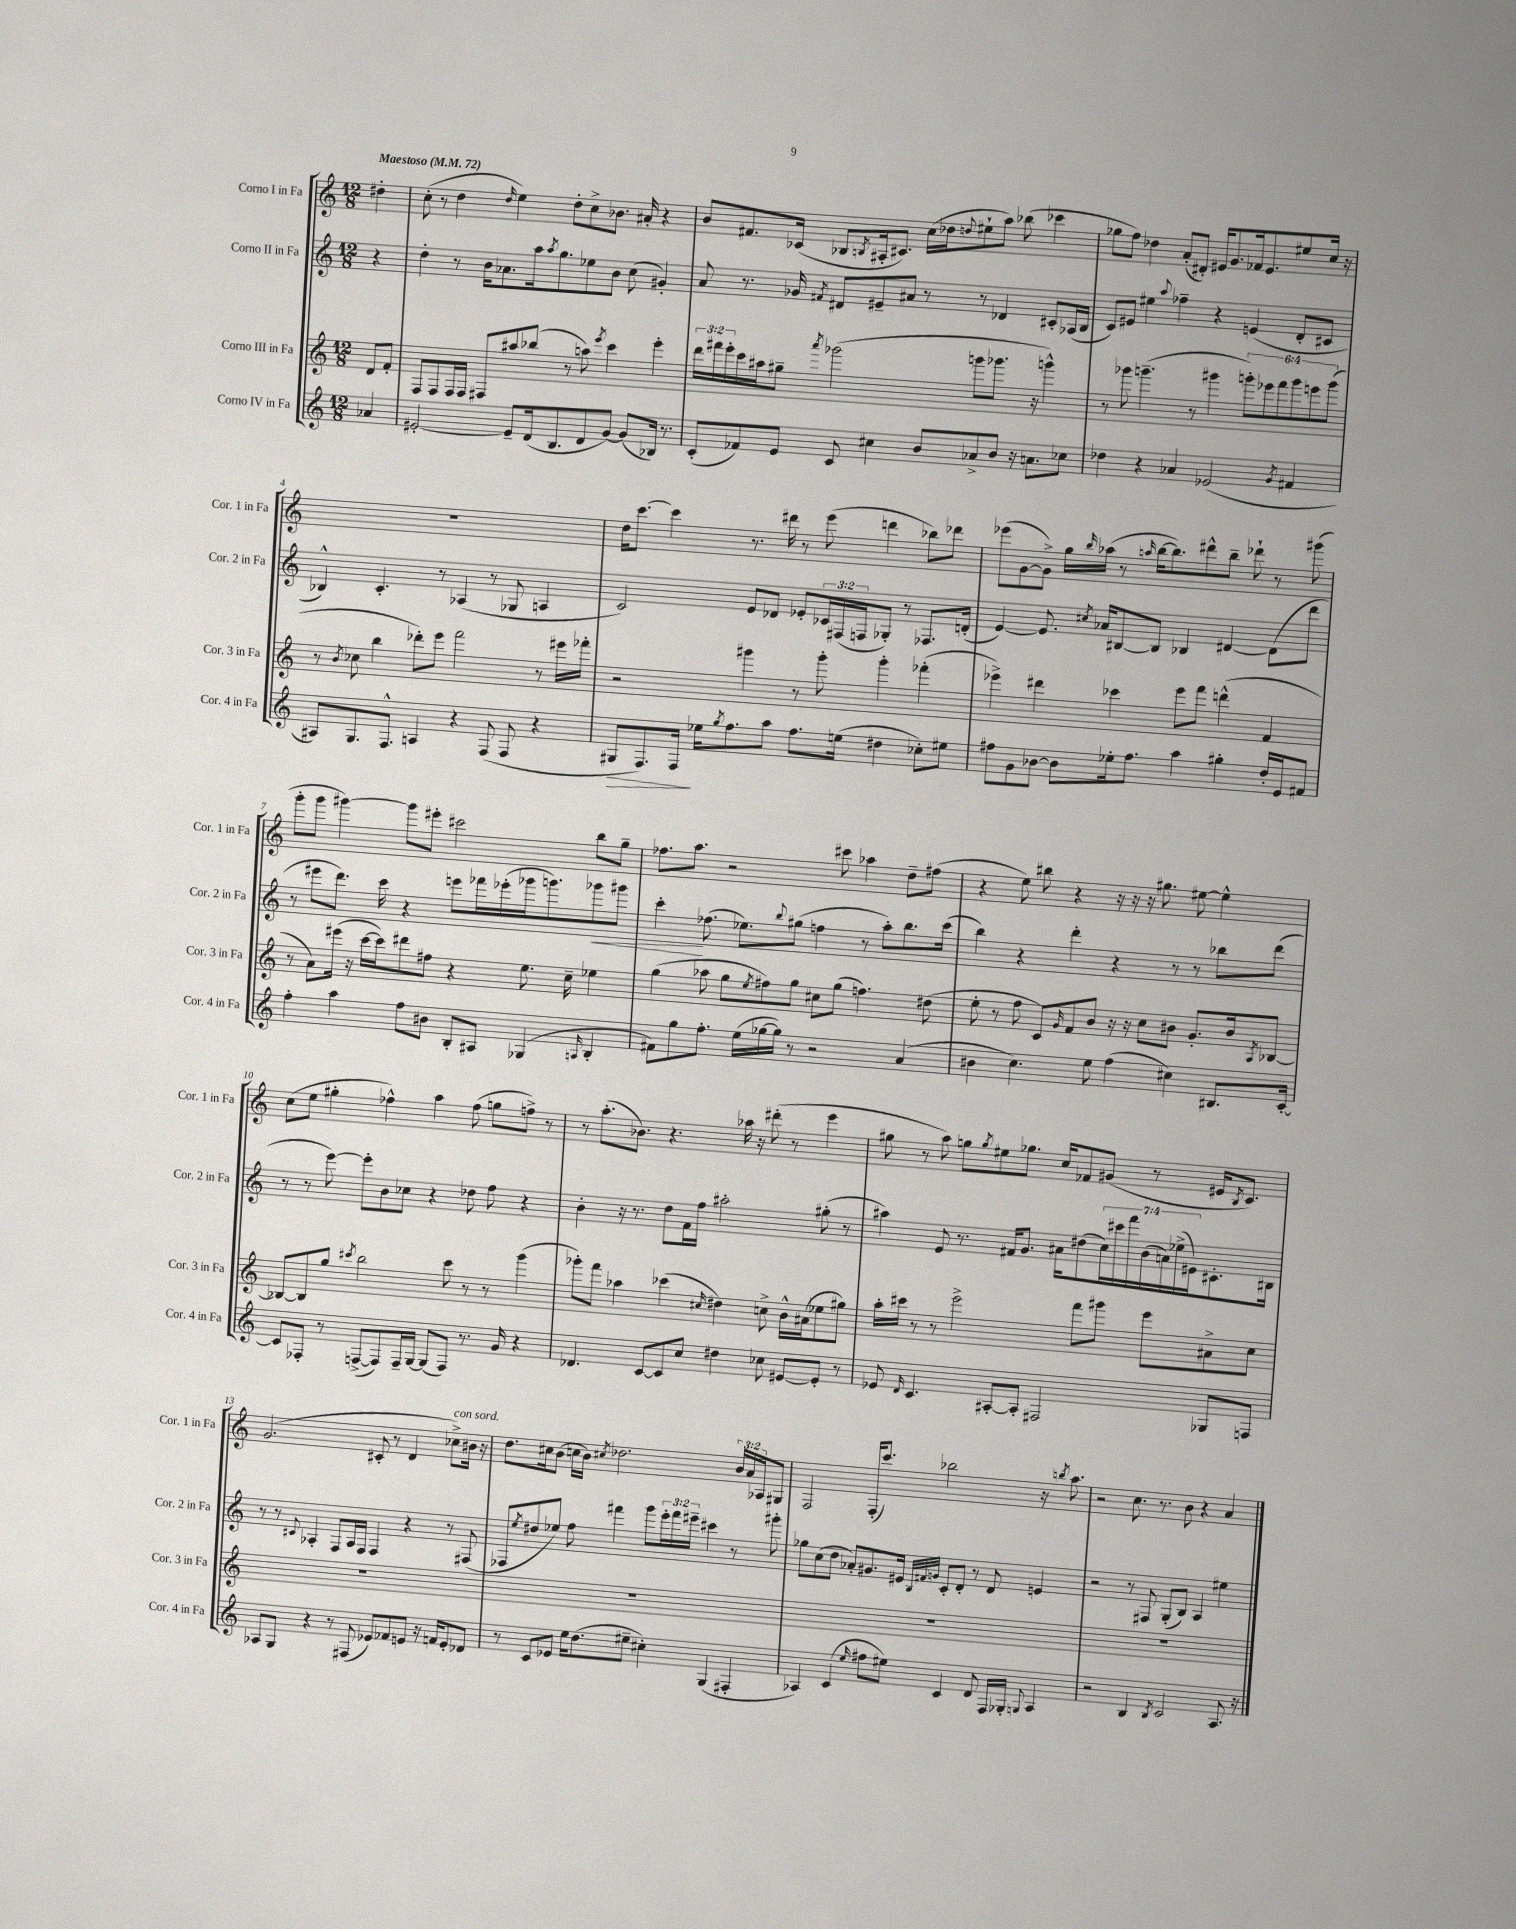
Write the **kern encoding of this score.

**kern	**kern	**kern	**kern
*staff4	*staff3	*staff2	*staff1
*clefG2	*clefG2	*clefG2	*clefG2
*k[]	*k[]	*k[]	*k[]
*M12/8	*M12/8	*M12/8	*M12/8
*MM72	*MM72	*MM72	*MM72
4a-	8d	4r	4dd#'
.	8f'	.	.
=	=	=	=
[2e#'	8F	4dd'	(8cc'
.	8F	.	8r
.	16F	8r	4dd
.	16F	.	.
.	8F#	16b	.
.	.	8.a-	.
.	.	.	16qqdd
8e#~]	8aa#	.	4ee)
(16d	(8bb-	16aa	.
.	.	8qaa	.
8.B	.	8.gg	.
.	8r	.	8dd'
8d	8aa)	8ee-	8cc^
.	8qeee	.	.
[8g)	4ccc	8b	8.b-
(8g]	.	(8cc	.
.	.	.	16a#'
16B-)	4eee'	4g#')	4r
8.r	.	.	.
=	=	=	=
(8c'	24ddd	8a	8b
.	24fff#	.	.
.	24eee'	.	.
8f-)	16ccc	8.r	8.f#
.	16aa#	.	.
8e	8gg#~	.	.
.	.	16g-	(16c-
.	8qaaa	8qf#	.
8c	(2ggg-	8d#	8B-
.	.	.	8qB
4cc#	.	8e#~	16A#'
.	.	.	8.c#)
.	.	8a#	.
8b	.	8r	(16cc
.	.	.	16dd-
.	.	.	8qqdd
8a-^	8ggg	8r	8ee#`
8b	8.ggg-	4d-	8aa)
16r	.	.	(8bb-
8.a	16r	.	.
.	4ggg^^)	8c#'	4ccc-
8cc-	.	(16A-	.
.	.	16B	.
=	=	=	=
4dd-	8r	8c)	8gg-
.	8ggg-	8e#	8ff)
4r	(4.ggg~	4ee#	4dd-
.	.	8qqaa	.
4a-	.	4ff-~	(8a'
.	8r	.	8d#')
(2e-	4ggg#	4r	16e#
.	.	.	8.g
.	12ggg')	(4e	16f-
.	.	.	8.e#
.	12eee-	.	.
.	12fff	.	.
8qg	.	.	.
4f#	12ggg	8d'	8ee#
.	12eee	.	.
.	.	8c#	16cc
.	(12ggg	.	.
.	.	.	16r
=	=	=	=
8A#)	8r	4B-^^)	1.r
.	8qb	.	.
8.G	8cc-	.	.
.	4bb	4.c'	.
8.F^^	.	.	.
4A	8ddd-')	.	.
.	8eee	8r	.
4r	2fff	(4A-	.
(8F	.	8r	.
8F	.	8G-	.
4r	8r	4A	.
.	16eee#	.	.
.	16fff-'	.	.
=	=	=	=
8G#	2r	2c)	16dd
.	.	.	[8.ccc
8.F)	.	.	.
.	.	.	4ccc]
16F	.	.	.
16ee-	.	.	.
8qgg	.	.	.
8.ff	.	.	.
.	4ggg#	8e	8.r
8aa	.	8d-	.
.	.	.	16ddd#
8.ff	8r	8e-'	8r
.	8ggg#'	24c-	(8eee
.	.	(24F#	.
(16ee	.	.	.
.	.	24F	.
4dd#	4ggg#'	8G-')	4ddd
.	.	8r	.
8cc-')	(4fff-'	8.F-	8bb-)
8ee#	.	.	8ddd-
.	.	(16d'	.
=	=	=	=
8ff#	4eee-^)	[4e)	(8eee-
8g	.	.	[8g
[8b-	4ddd#	8.e]	8g^])
8b-]	.	.	16gg
.	.	8qcc#	16qqbb
.	.	16a-	(16aa-
16ee-'	4ccc-	[8B#	8r
8.ff#	.	.	.
.	.	.	16qqaa
.	.	8B#]	[16bb
.	.	.	8.bb])
4aa	8eee-	4B-	.
.	8fff	.	8ddd#^^
4gg#'	(4ddd^^	[4d#	8bb~
.	.	.	8ddd-`
16dd'	4f	(8d#]	8r
16e	.	.	.
8f#	.	8ddd	(8ggg#
=	=	=	=
4ff'	8r	8r	8ggg'
.	8a)	8eee#	8ggg
4aa	(16eee#	8.ddd)	[4ggg#)
.	16r	.	.
.	[16ccc	.	.
.	16ccc])	16ccc	.
8ff	8ddd#	4r	8ggg#]
8b#	8ff#	.	8eee#'
8B'	4r	8eee	2ccc#
8A#	.	16fff-	.
.	.	(16eee-'	.
(4G-	8.ee	16ggg-	.
.	.	8.ggg)	.
.	16cc~	.	.
16qqA	.	.	.
4B'	4ee-	8ggg-	8bb
.	.	8ggg#	8gg~
=	=	=	=
8f#)	(4gg	4ccc'	8.ff-
8gg	.	.	.
.	.	.	8.aa
8.ff'	8aa-	(8.ff-	.
.	8gg	.	2r
(16ee	.	8.ee-)	.
.	8qee	.	.
[16gg-	8ff#)	.	.
16gg-])	.	.	.
.	.	8qqbb	.
8r	8gg	(8gg#	.
2r	8cc#	4ff	.
.	(8gg	.	8ccc#
.	4.ff)	8r	4aa-
.	.	8aa')	.
(4a	.	8.bb	8dd~
.	(8dd#	.	(8ff#
.	.	(16ccc	.
=	=	=	=
4b#	8ee'	4bb)	4r
.	8r	.	.
4.cc)	8ff	4r	8ee)
.	8c)	.	8bb#
.	16qqg	.	.
.	8f	4ddd'	4r
8ee	8b	.	.
(4ff	16r	4r	16r
.	16r	.	16r
.	8cc	.	16r
.	.	.	8.gg#
4cc#)	8b#	8r	.
.	8.g'	8r	[8ee#
8.B#	.	8bb-	4ee#^^]
.	16b#	.	.
.	8qA	.	.
.	[8B-	(8ddd	.
[16c'	.	.	.
=	=	=	=
8c]	8B-_	8r	(8cc
8F-'	8B-]	8r	8ee
8r	8gg	[8eee)	4gg#'
.	8qccc#	.	.
([8F^	2bb	8eee']	.
8F])	.	8b	4ff-^^)
16F~	.	8cc-	.
[16G	.	.	.
(8G]	.	4r	4aa
8F)	8ccc#	.	.
8.r	8r	8dd-	(8ff-
.	8r	8ff	8gg
16g	.	.	.
4r	(4ggg	4r	8ff^)
.	.	.	8r
=	=	=	=
4.d-	8ggg-')	4b'	8r
.	8fff	.	(8.aa'
.	4aa-	16r	.
.	.	8.r	8.b-)
[8c	.	.	.
8c]	(4ccc-	8dd	4.r
8cc	.	16f	.
.	.	16ff	.
.	16qqcc#	.	.
4dd#	4dd#)	2aa#'	.
.	.	.	16aa-
.	.	.	16r
8cc-	8cc^	.	(8ddd#'
[8e#	16b^^	.	8r
.	(16a#	.	.
8e#']	8ee-	(8gg#'	4eee
8r	8gg#)	8r	.
=	=	=	=
8e-	16aa'	4aa#)	8gg#
.	16ccc#	.	.
16qqd	.	.	.
4.c	8r	.	8r
.	8r	8e	8aa)
.	2eee^	8.r	8gg
.	.	.	8qgg
[8A#'	.	.	8ee#
.	.	16f#	.
8A#']	.	8.g	8.gg-
2F#	.	.	.
.	.	16a#	16cc
.	8fff	(8dd#	8f-
.	8ggg#	28cc)	(8g#
.	.	28ccc#	.
.	.	28fff	.
.	.	(28b	.
.	8eee	.	8r
.	.	28a)	.
.	.	(28ee-^	.
.	.	28e#)	.
8G-	8a#^	8.c#'	16e#
.	.	.	8qB
.	.	.	8.c)
8F	8cc	.	.
.	.	16B#	.
=	=	=	=
8A-	1.r	8r	(2.g
8G	.	8r	.
.	.	8qqc#	.
4r	.	4A-'	.
8r	.	8F	.
(8F#	.	16A-	.
.	.	16F	.
8e-)	.	4F	8c#'
8f-	.	.	8r
8e	.	4r	4d
16r	.	.	.
16f	.	.	.
8e'	.	8r	8cc-^)
8d-	.	(8F#	16b#
.	.	.	16r
=	=	=	=
8r	1.r	8F-	8.dd
.	.	8qee	.
8c	.	8dd#	.
.	.	.	16cc#
8e-	.	8ee-)	(8b
16ee	.	8ff	16cc
(8.dd	.	.	16b)
.	.	.	8qcc#
.	.	4fff#	2.dd-
8ee#~	.	.	.
4cc#')	.	8ggg	.
.	.	24eee'	.
.	.	24fff#	.
.	.	24eee#~	.
(4G	.	4ccc#	.
4F#'	.	8r	24b
.	.	.	24a
.	.	.	24A-
.	.	8ggg#'	8G#
=	=	=	=
4A-)	1.r	8gg-	2F
.	.	(8cc	.
(4c	.	8dd	.
.	.	8a-')	.
16qqee	.	.	.
8ff#	.	8.g#	(16F'
.	.	.	8.ccc)
8ee#)	.	.	.
.	.	16e#	.
.	.	32qqB	.
.	.	32qqf#	.
.	.	32qqg	.
4c	.	8c'	2bb-
.	.	8d'	.
8d	.	8r	.
16F	.	8d	.
16G-'	.	.	.
8qqG	.	.	.
4A-	.	4e	16r
.	.	.	8qbb
.	.	.	8.aa
=	=	=	=
2r	1.r	2r	2r
4B	.	8r	8.cc
.	.	8F#	.
.	.	.	8.r
8qB	.	.	.
2c	.	(8G'	.
.	.	8B)	8b
.	.	4A	4r
8.A	.	4ee#	4a
16r	.	.	.
==	==	==	==
*-	*-	*-	*-
